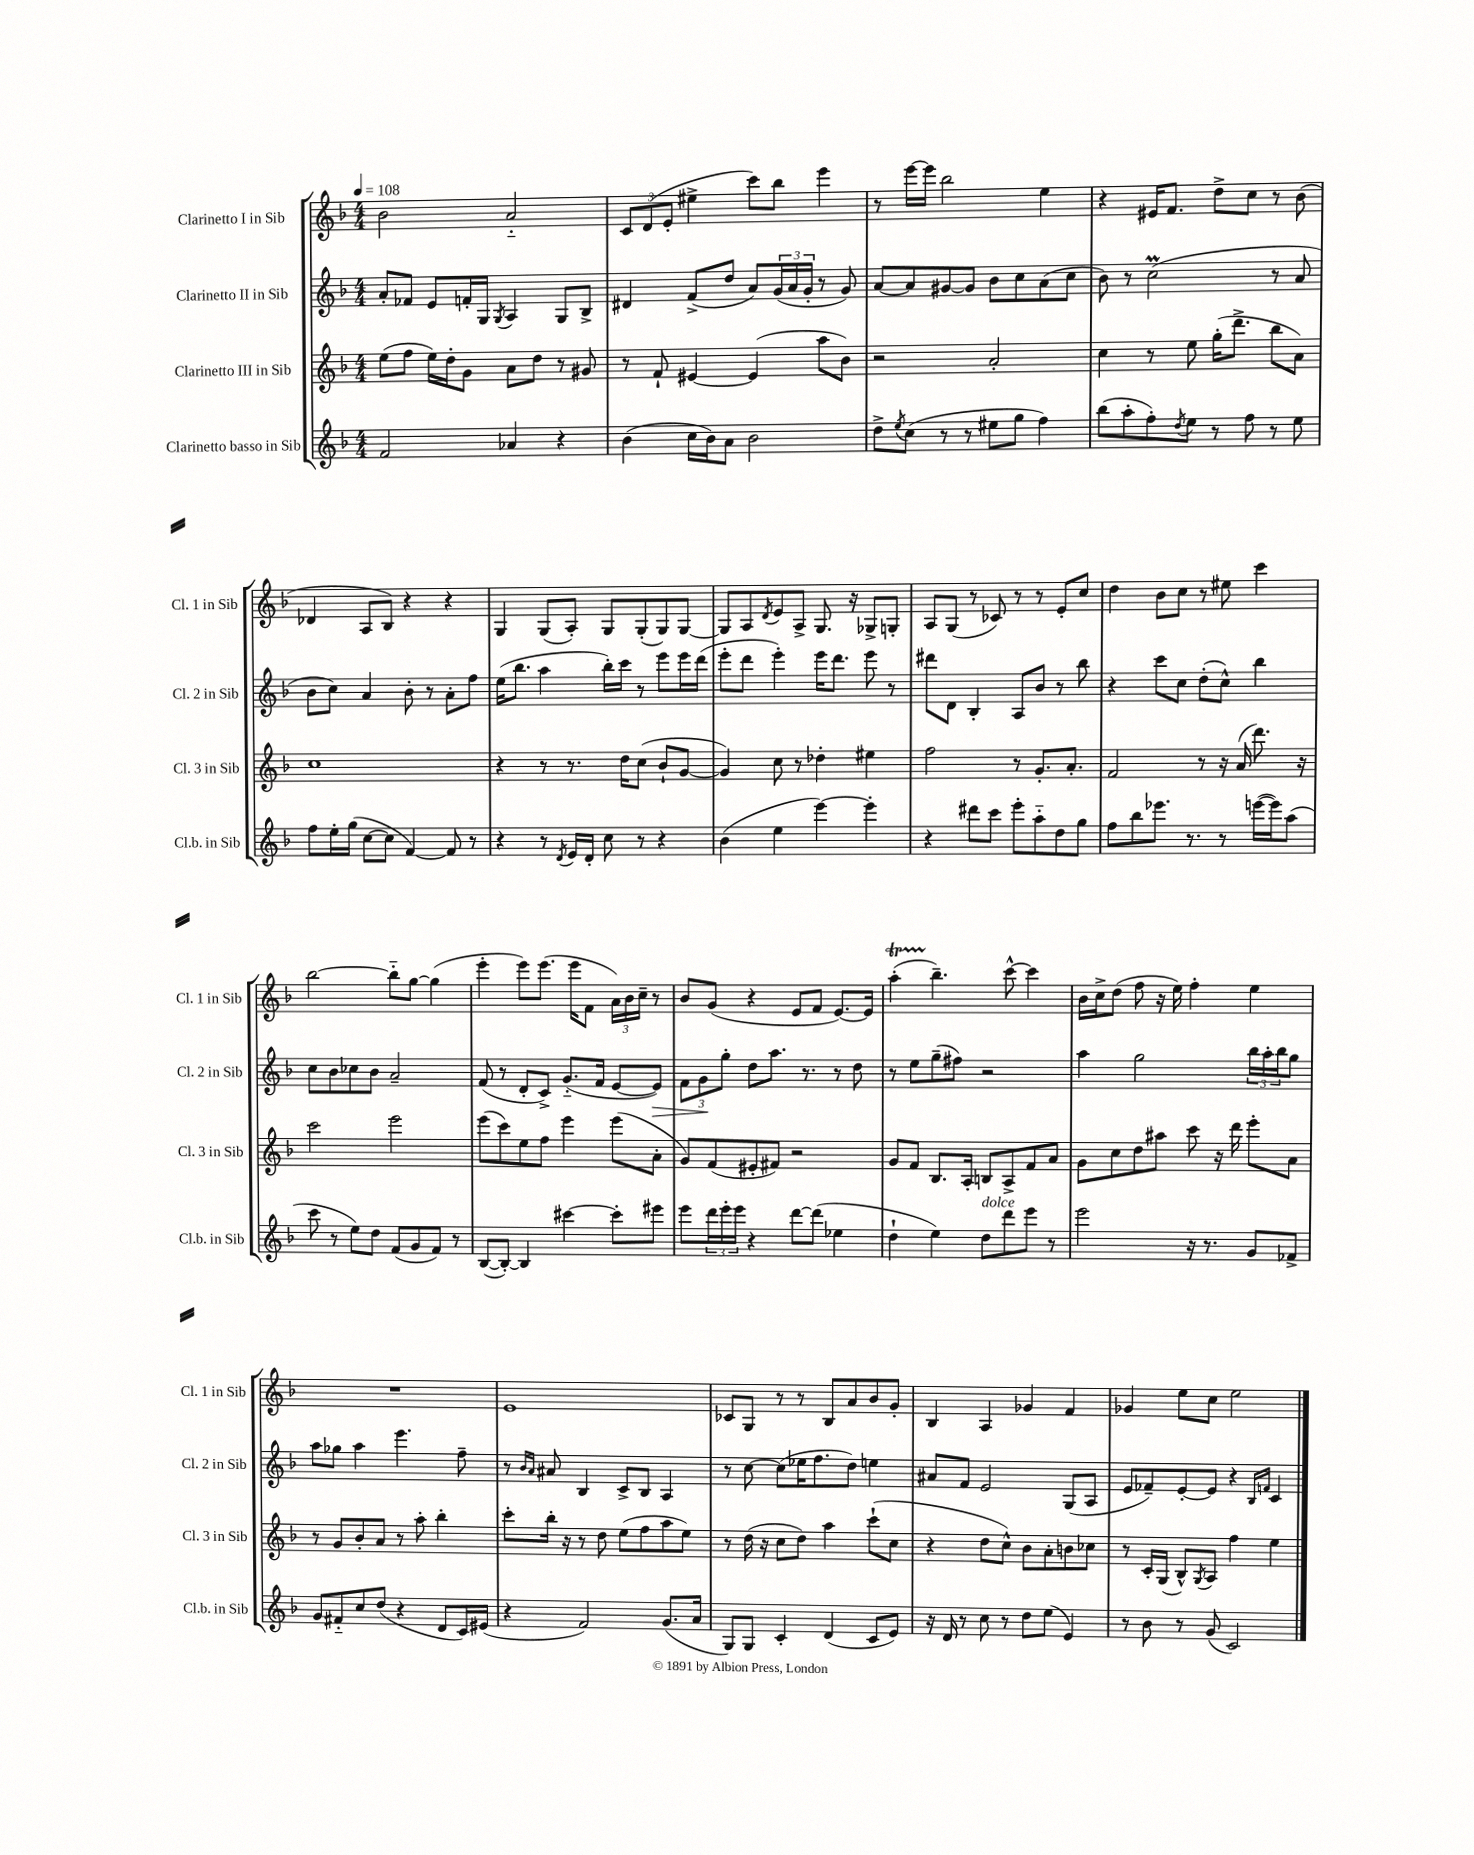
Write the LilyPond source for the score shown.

<<
\new StaffGroup <<
\new Staff = "s0" \with { instrumentName = "Clarinetto I in Sib" shortInstrumentName = "Cl. 1 in Sib" } {
    \clef treble \key f \major \numericTimeSignature \time 4/4 \tempo 4 = 108
    bes'2 a'2-_ |
    \tuplet 3/2 { c'8 d'8( e'8-. } eis''4-> c'''8) bes''8 e'''4 |
    r8 e'''16~ e'''16 bes''2 e''4 |
    r4 eis'16 f'8. d''8-> c''8 r8 bes'8( |
    des'4 a8 bes8) r4 r4 |
    g4 g8( a8-.) g8 g8-.( g8) g8~ |
    g8 a8 \acciaccatura { d'8 } e'8 a8-> g8. r16 ges8-> g8-. |
    a8 g8( r8 ces'8) r8 r8 e'8-. c''8 |
    d''4 bes'8 c''8 r8 eis''8 c'''4 |
    bes''2~ bes''8-_ g''8~ g''4( |
    e'''4-. e'''8) e'''8.( e'''16 f'8 \tuplet 3/2 { a'16) bes'16 c''16-- } r8 |
    bes'8 g'8( r4 e'8 f'8 e'8.~) e'16 |
    a''4-.\startTrillSpan( bes''4.--\stopTrillSpan) c'''8~-^ c'''4 |
    bes'16 c''16-> d''8( f''8 r16 e''16) f''4-. e''4 |
    R1 |
    e'1 |
    ces'8 g8 r8 r8 bes8 a'8 bes'8 g'8-. |
    bes4 a4 ges'4 f'4 |
    ges'4 e''8 c''8 e''2 \bar "|." |
}
\new Staff = "s1" \with { instrumentName = "Clarinetto II in Sib" shortInstrumentName = "Cl. 2 in Sib" } {
    \clef treble \key f \major \numericTimeSignature \time 4/4
    a'8-. fes'8 e'8 f'16-. g16 \acciaccatura { g8 } a4 g8 bes8-> |
    dis'4 f'8->( d''8 a'8) \tuplet 3/2 { g'16( a'16 g'16-. } r8 g'8) |
    a'8~ a'8 gis'8~ gis'8 bes'8 c''8 a'8( c''8 |
    bes'8) r8 c''2\prall( r8 a'8 |
    bes'8 c''8) a'4 bes'8-. r8 a'8-. f''8 |
    e''16( bes''8. a''4 bes''16-.) c'''16 r8 e'''8 e'''16 d'''16( |
    e'''8-. d'''8 e'''4-.) e'''16 d'''8. e'''8 r8 |
    dis'''8 d'8 bes4-. a8 bes'8 r8 bes''8 |
    r4 c'''8 c''8 d''8-.( c''8-^) bes''4 |
    c''8 bes'8 ces''8 bes'8 a'2-- |
    f'8( r8 d'8-. c'8->) g'8.-_( f'16 e'8~ e'8\>) |
    \tuplet 3/2 { f'8 g'8\! g''8-. } d''8 a''8. r8. r8 d''8 |
    r8 e''8 g''8--( fis''8) r2 |
    a''4 g''2 \tuplet 3/2 { bes''16 a''16-. bes''16 } g''8 |
    a''8 ges''8 a''4 e'''4. f''8-- |
    r8 \grace { bes'16 a'16 } ais'8 bes4 c'8-> bes8 a4 |
    r8 c''8~ c''8( ees''16 f''8. d''8) e''4 |
    ais'8 f'8 e'2 g8( a8 |
    e'8 fes'8--) e'8~-. e'8 r4 \grace { bes16 f'16 } c'4 \bar "|." |
}
\new Staff = "s2" \with { instrumentName = "Clarinetto III in Sib" shortInstrumentName = "Cl. 3 in Sib" } {
    \clef treble \key f \major \numericTimeSignature \time 4/4
    e''8( f''8 e''16) d''16-. g'8 a'8 d''8 r8 gis'8 |
    r8 f'8-! eis'4~ eis'4( a''8 bes'8) |
    r2 a'2-. |
    c''4 r8 e''8 g''16-.( d'''8.-> bes''8 a'8) |
    c''1 |
    r4 r8 r8. d''16 c''8( bes'8-! g'8~ |
    g'4) c''8 r8 des''4-. eis''4 |
    f''2 r8 g'8.-. a'8.-. |
    f'2 r8 r16 a'16( d'''8.) r16 |
    c'''2 e'''2 |
    e'''8( c'''8) e''8 f''8 e'''4 e'''8( a'8-. |
    g'8) f'8( eis'8-. fis'8) r2 |
    g'8 f'8 bes8. a16-. b8 a8-> f'8 a'8 |
    g'8 c''8 d''8 ais''8 c'''8 r16 d'''16 e'''8-. a'8 |
    r8 g'8 bes'8-. a'8 r8 a''8-. bes''4-. |
    c'''8-. bes''16-. r16 r8 d''8 e''8( f''8 a''8 e''8) |
    r8 d''16( r16 c''8 d''8) a''4 c'''8-!( c''8 |
    r4 d''8 c''8-^) bes'8 a'8-. b'8 ces''8 |
    r8 c'16-. g16( bes8-^) \acciaccatura { g8 } a8 f''4 e''4 \bar "|." |
}
\new Staff = "s3" \with { instrumentName = "Clarinetto basso in Sib" shortInstrumentName = "Cl.b. in Sib" } {
    \clef treble \key f \major \numericTimeSignature \time 4/4
    f'2 aes'4 r4 |
    bes'4( c''16 bes'16) a'8 bes'2 |
    d''8-> \acciaccatura { e''8 } c''8( r8 r8 eis''8 g''8 f''4) |
    bes''8( a''8-. f''8-.) \acciaccatura { d''8 } e''8 r8 f''8 r8 e''8 |
    f''8 e''16-. g''16( c''8~ c''8 f'4~) f'8 r8 |
    r4 r8 \acciaccatura { d'8 } e'16 d'16-. c''8 r8 r4 |
    bes'4( e''4 e'''4~) e'''4-. |
    r4 dis'''8 c'''8 e'''8-. a''8-_ d''8 g''8 |
    f''8 bes''8 ees'''8. r8. r8 e'''16~( e'''16) a''8( |
    c'''8 r8 e''8) d''8 f'8( g'8 f'8) r8 |
    bes8~( bes8~-.) bes4 cis'''4~ cis'''8-. eis'''8 |
    e'''8 \tuplet 3/2 { d'''16 e'''16-. e'''16 } r4 d'''8~ d'''8( ees''4 |
    d''4-! e''4) d''8^\markup { \italic "dolce" } d'''8 e'''8 r8 |
    e'''2 r16 r8. g'8 fes'8-> |
    g'8 fis'8-_ c''8 d''8( r4 d'8 c'16) eis'16( |
    r4 f'2) g'8.( a'16 |
    g8) g8 c'4-. d'4( c'8 e'8) |
    r16 d'16 r8 c''8 r8 d''8 e''8( e'4) |
    r8 bes'8 r8 g'8( c'2) \bar "|." |
}
>>
>>
\layout { \context { \Score \remove "Bar_number_engraver" } }
